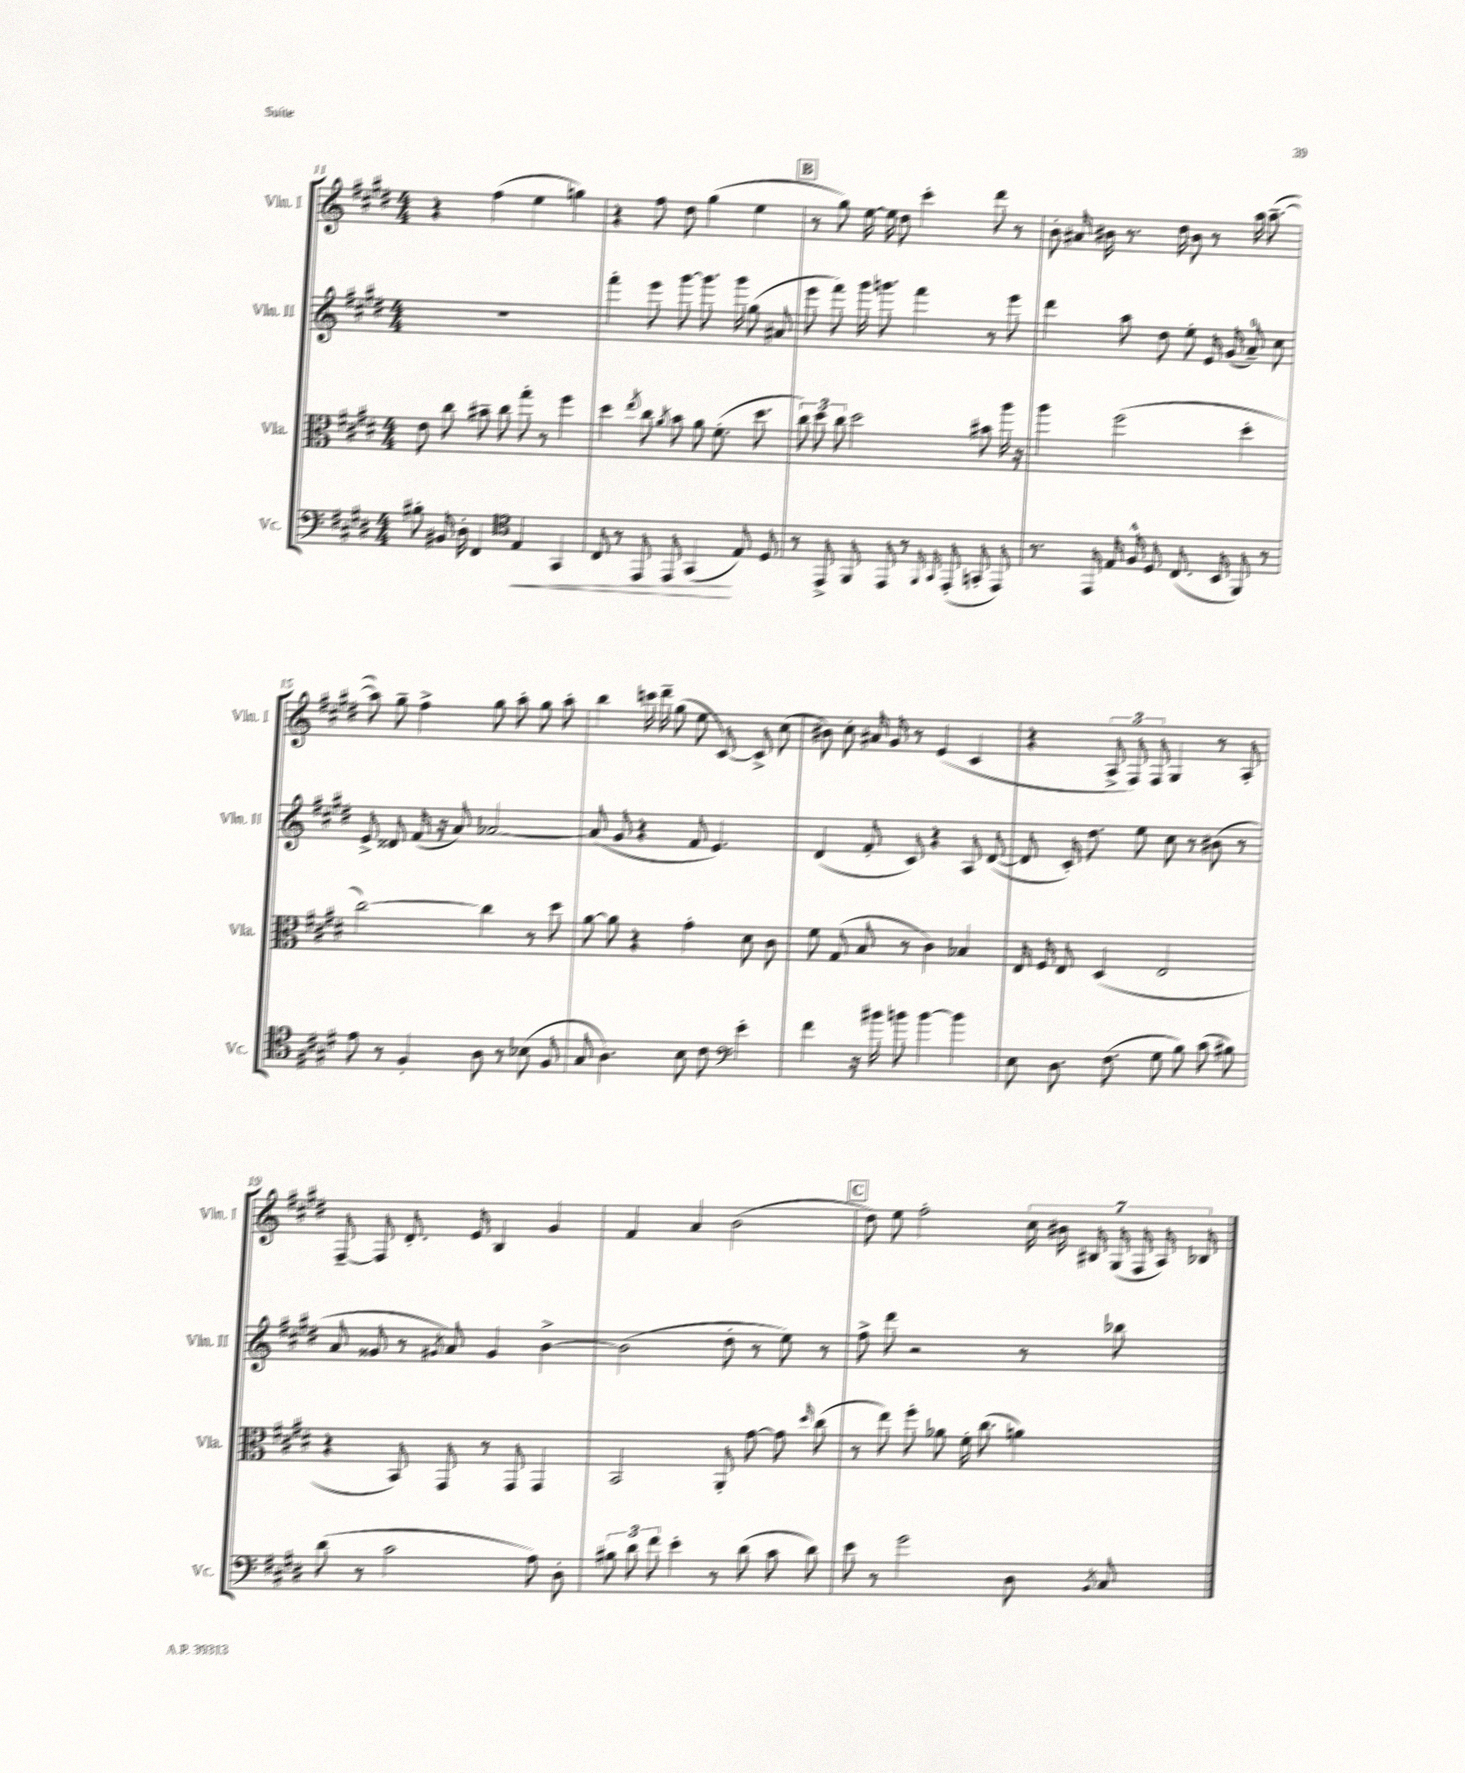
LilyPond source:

<<
\new StaffGroup <<
\new Staff = "s0" \with { instrumentName = "Vln. I" shortInstrumentName = "Vln. I" } {
    \clef treble \key e \major \numericTimeSignature \time 4/4
    \autoBeamOff r4 fis''4( e''4 g''4) |
    r4 fis''8 dis''8 gis''4( e''4 |
    \mark \markup { \box "B" } r8 gis''8) e''16~ e''16 dis''8 cis'''4-. dis'''8 r8 |
    b'8-. ais'16 bis'16 r8. dis''16 bis'8 r8 a''16 a''8.~--( |
    a''8) gis''8-- fis''4-> gis''8 a''8-. gis''8 a''8-. |
    b''4 c'''16 dis'''16-- gis''8( e''8 cis'8~) cis'8-> cis''8( |
    bis'8) cis''8-. ais'16 gis'16 r8 e'4( cis'4 |
    r4 \tuplet 3/2 { a8-> fis8) fis8 } gis4 r8 a8-. |
    fis8~-- fis8 dis'8.-. e'16 b4 gis'4 |
    fis'4 a'4 b'2( |
    \mark \markup { \box "C" } dis''8) e''8 fis''2-. \tuplet 7/4 { cis''16 bis'16 bis16 gis16( fis16 a16) bes16 } \bar "|." |
}
\new Staff = "s1" \with { instrumentName = "Vln. II" shortInstrumentName = "Vln. II" } {
    \clef treble \key e \major \numericTimeSignature \time 4/4
    \autoBeamOff R1 |
    fis'''4-. e'''8 gis'''8~ gis'''8. gis'''16 gis''8( ais'8 |
    \mark \markup { \box "B" } e'''8 fis'''8) gis'''16 g'''8. fis'''4 r8 e'''8 |
    dis'''4 a''8 dis''8 e''8-. e'16 gis'16( a'8-0--) cis''8 |
    e'8-> disis'8 fis'16( r16 a'8) aes'2~ |
    aes'8( gis'8 r4 fis'8 e'4.) |
    dis'4( fis'8-. cis'8) r4 a8 dis'8~( |
    dis'8 cis'16-.) dis''8. e''8 cis''8 r8 bis'8( r8 |
    a'8 gisis'8 r8 \acciaccatura { gis'8 } a'8) gis'4 b'4~-> |
    b'2( dis''8-. r8 e''8) r8 |
    \mark \markup { \box "C" } fis''8-> dis'''8 r2 r8 bes''8 \bar "|." |
}
\new Staff = "s2" \with { instrumentName = "Vla." shortInstrumentName = "Vla." } {
    \clef alto \key e \major \numericTimeSignature \time 4/4
    \autoBeamOff e'8 cis''8 bis'8-- cis''8 gis''8-. r8 fis''4 |
    dis''4 \acciaccatura { e''8 } cis''8 \acciaccatura { a'8 } b'8 a'8 fis'8.-.( dis''8. |
    \mark \markup { \box "B" } \tuplet 3/2 { cis''8) dis''8 cis''8 } dis''2 bis'8 a''16 r16 |
    a''4 fis''2( dis''4-. |
    cis''2~) cis''4 r8 dis''8 |
    a'8~ a'8 r4 gis'4-. dis'8 cis'8 |
    fis'8 gis8( b8 r8 cis'4) bes4 |
    e16 fis16 e8 dis4( e2 |
    r4 b,8) gis,8 r8 gis,8 gis,4 |
    b,2 a,8-. gis'8~ gis'8 \grace { dis''16 } cis''8( |
    \mark \markup { \box "C" } r8 e''8) fis''8-. aes'8 fis'16-. cis''8.( a'4) \bar "|." |
}
\new Staff = "s3" \with { instrumentName = "Vc." shortInstrumentName = "Vc." } {
    \clef bass \key e \major \numericTimeSignature \time 4/4
    \autoBeamOff bis8-. bis,16 dis16-. fis,4 \clef tenor e4\< gis,4 |
    cis8 r8 e,8 e,8 gis,4\!( e8) dis8 |
    \mark \markup { \box "B" } r8 e,8-> fis,8 e,8 r8 \grace { fis,16 gis,16 } e,8-.( g,8-. e,8) |
    r8. e,16 e16 fis16-^ dis8 cis8.( b,16 fis,8) r8 |
    e'8 r8 fis4-. a8 r8 bes8( fis8 |
    gis8 a4.) b8 cis'8 \clef bass e'4-. |
    fis'4 r16 bis'16 b'8 b'4~ b'4 |
    e8 dis8. fis8.( gis8 b8) cis'8( bis8) |
    dis'8( r8 cis'2 a8) dis8-. |
    \tuplet 3/2 { bis8 dis'8 fis'8 } e'4-. r8 dis'8( cis'8 dis'8) |
    \mark \markup { \box "C" } e'8 r8 gis'2 dis8 \acciaccatura { b,8 } cis8 \bar "|." |
}
>>
>>
\layout { \context { \Score currentBarNumber = #11 } }
